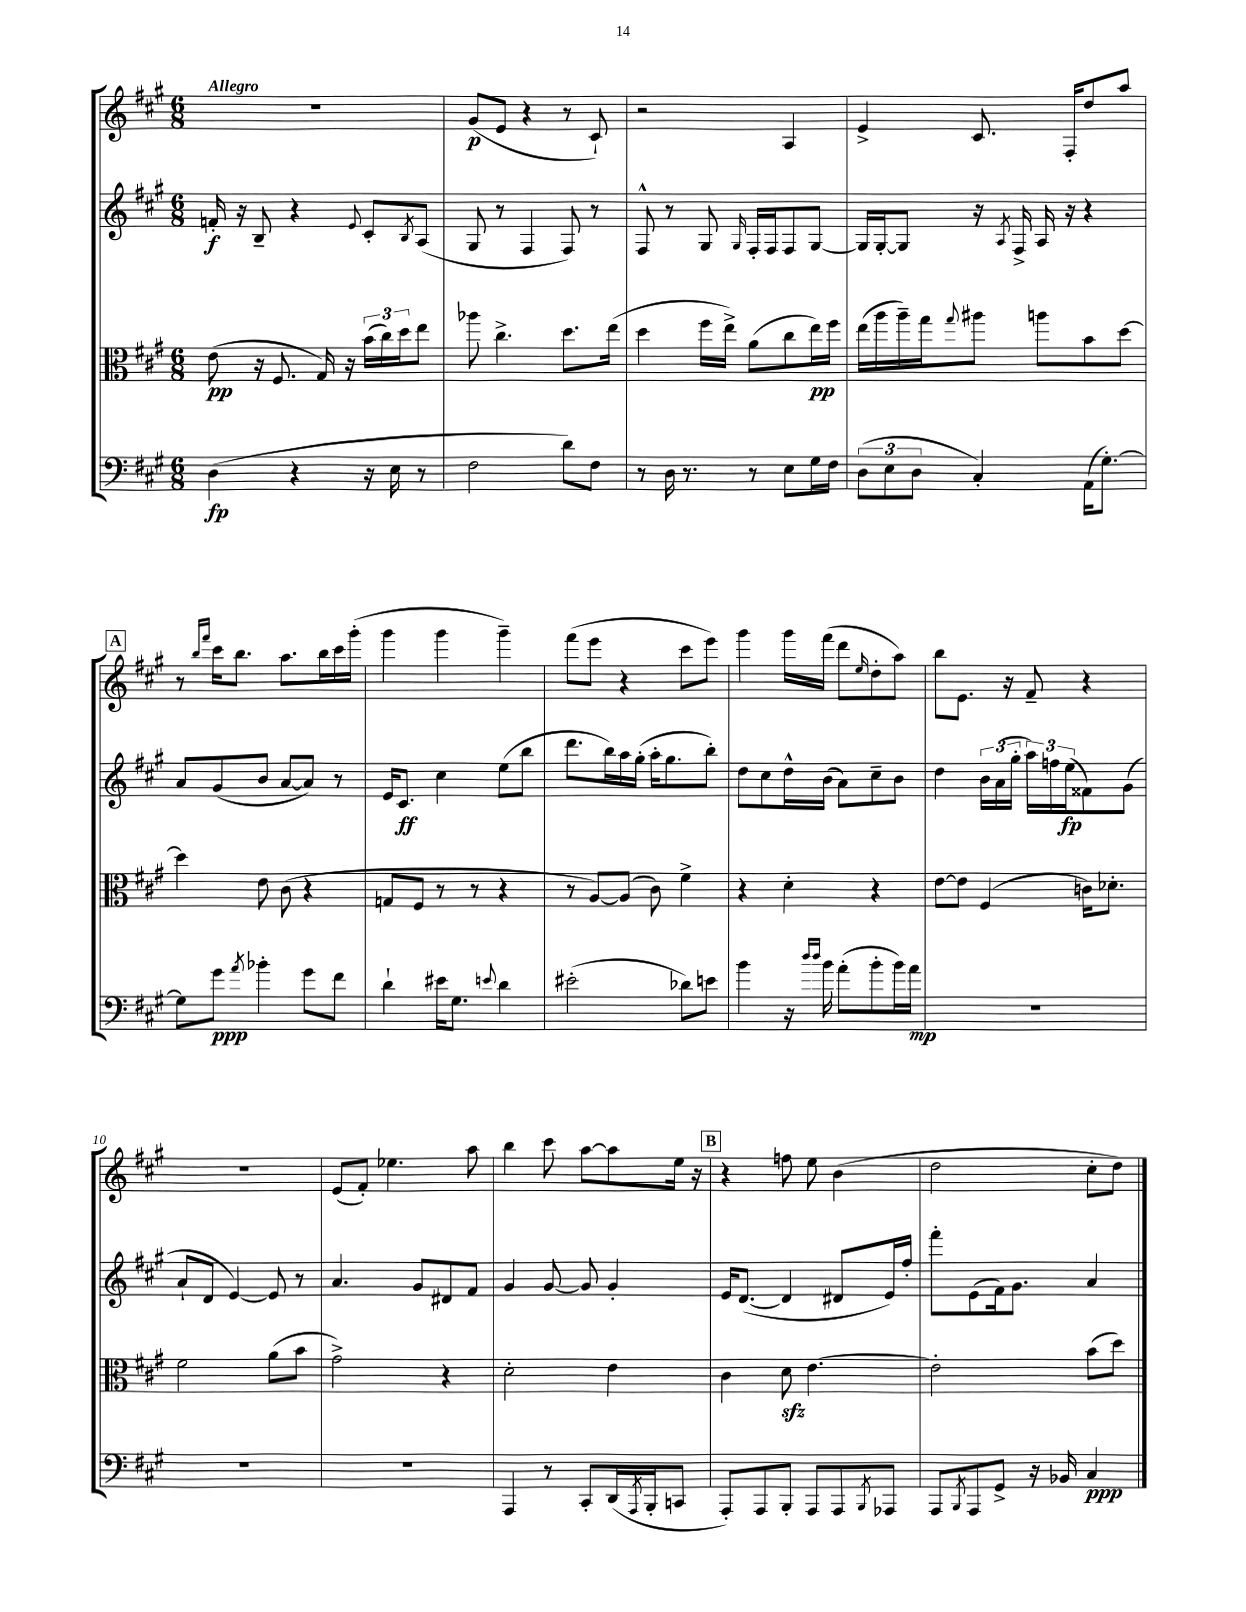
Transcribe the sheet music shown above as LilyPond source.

<<
\new StaffGroup <<
\new Staff = "s0" {
    \clef treble \key a \major \numericTimeSignature \time 6/8 \tempo "Allegro"
    R2. |
    gis'8\p( e'8 r4 r8 cis'8-!) |
    r2 a4 |
    e'4-> cis'8. fis16-. d''8 a''8 |
    \mark \markup { \box "A" } r8 \grace { b''16 fis'''16 } cis'''16 b''8. a''8. b''16 cis'''16 gis'''16-.( |
    gis'''4 gis'''4 gis'''4--) |
    fis'''8( e'''8 r4 cis'''8 e'''8) |
    gis'''4 gis'''16 fis'''16( d'''8 \grace { e''16 } d''8-. a''8) |
    b''8 e'8. r16 fis'8-- r4 |
    R2. |
    e'8( fis'8-.) ees''4. a''8 |
    b''4 cis'''8 a''8~ a''8 e''16 r16 |
    \mark \markup { \box "B" } r4 f''8 e''8 b'4( |
    d''2 cis''8-. d''8) \bar "|." |
}
\new Staff = "s1" {
    \clef treble \key a \major \numericTimeSignature \time 6/8
    f'16-.\f r16 b8-- r4 \appoggiatura { e'8 } cis'8-. \acciaccatura { b8 } a8( |
    gis8 r8 fis4 fis8) r8 |
    fis8-^ r8 gis8 \grace { gis16 } fis16-. fis16 fis8 gis8~ |
    gis16 gis16~-. gis8 r16 \acciaccatura { a8 } fis16-> a16 r16 r4 |
    \mark \markup { \box "A" } a'8 gis'8( b'8 a'8~ a'8) r8 |
    e'16 cis'8.\ff cis''4 e''8( b''8 |
    d'''8. b''16) a''16 gis''16-.( a''16-. gis''8. b''8-.) |
    d''8 cis''8 d''16-^ b'16( a'8) cis''8-- b'8 |
    d''4 \tuplet 3/2 { b'16 a'16( gis''16-. } \tuplet 3/2 { a''16) f''16 e''16\fp( } fisis'8) gis'8( |
    a'8-! d'8 e'4~) e'8 r8 |
    a'4. gis'8 dis'8 fis'8 |
    gis'4 gis'8~ gis'8 gis'4-. |
    \mark \markup { \box "B" } e'16 d'8.~( d'4 dis'8 e'16) fis''16-. |
    fis'''8-. e'8( fis'16) gis'8. a'4 \bar "|." |
}
\new Staff = "s2" {
    \clef alto \key a \major \numericTimeSignature \time 6/8
    e'8\pp( r16 fis8. gis16) r16 \tuplet 3/2 { b'16( cis''16) d''16 } e''8 |
    aes''8 cis''4.-> d''8. e''16( |
    d''4 fis''16 e''16->) a'8( cis''8 e''16\pp) fis''16 |
    e''16( a''16 a''16--) gis''16 \appoggiatura { gis''8 } ais''8 a''8 b'8 d''8~ |
    \mark \markup { \box "A" } d''4 e'8 cis'8( r4 |
    g8 fis8 r8 r8 r4 |
    r8 a8~) a8( cis'8) fis'4-> |
    r4 d'4-. r4 |
    e'8~ e'8 fis4( c'16) des'8.-. |
    fis'2 a'8( b'8 |
    gis'2->) r4 |
    d'2-. e'4 |
    \mark \markup { \box "B" } cis'4 d'8\sfz e'4.~ |
    e'2-. b'8( d''8) \bar "|." |
}
\new Staff = "s3" {
    \clef bass \key a \major \numericTimeSignature \time 6/8
    d4\fp( r4 r16 e16 r8 |
    fis2 d'8) fis8 |
    r8 d16 r8. r8 e8 gis16 fis16 |
    \tuplet 3/2 { d8( e8 d8 } cis4-.) a,16( gis8.~-.) |
    \mark \markup { \box "A" } gis8 gis'8\ppp \acciaccatura { a'8 } bes'4-. gis'8 fis'8 |
    d'4-! eis'16 gis8. \appoggiatura { e'8 } d'4 |
    eis'2-.( des'8) e'8 |
    b'4 r16 \grace { d''16 d''16 } b'16 a'8-.( b'8-. b'16) a'16\mp |
    R2. |
    R2. |
    R2. |
    a,,4 r8 cis,8-. d,16( \acciaccatura { a,,8 } b,,16-. c,8 |
    \mark \markup { \box "B" } a,,8-.) a,,8 b,,8-. a,,8 a,,8 \acciaccatura { b,,8 } aes,,8 |
    a,,8 \acciaccatura { b,,8 } a,,8 gis,8-> r16 bes,16 cis4\ppp \bar "|." |
}
>>
>>
